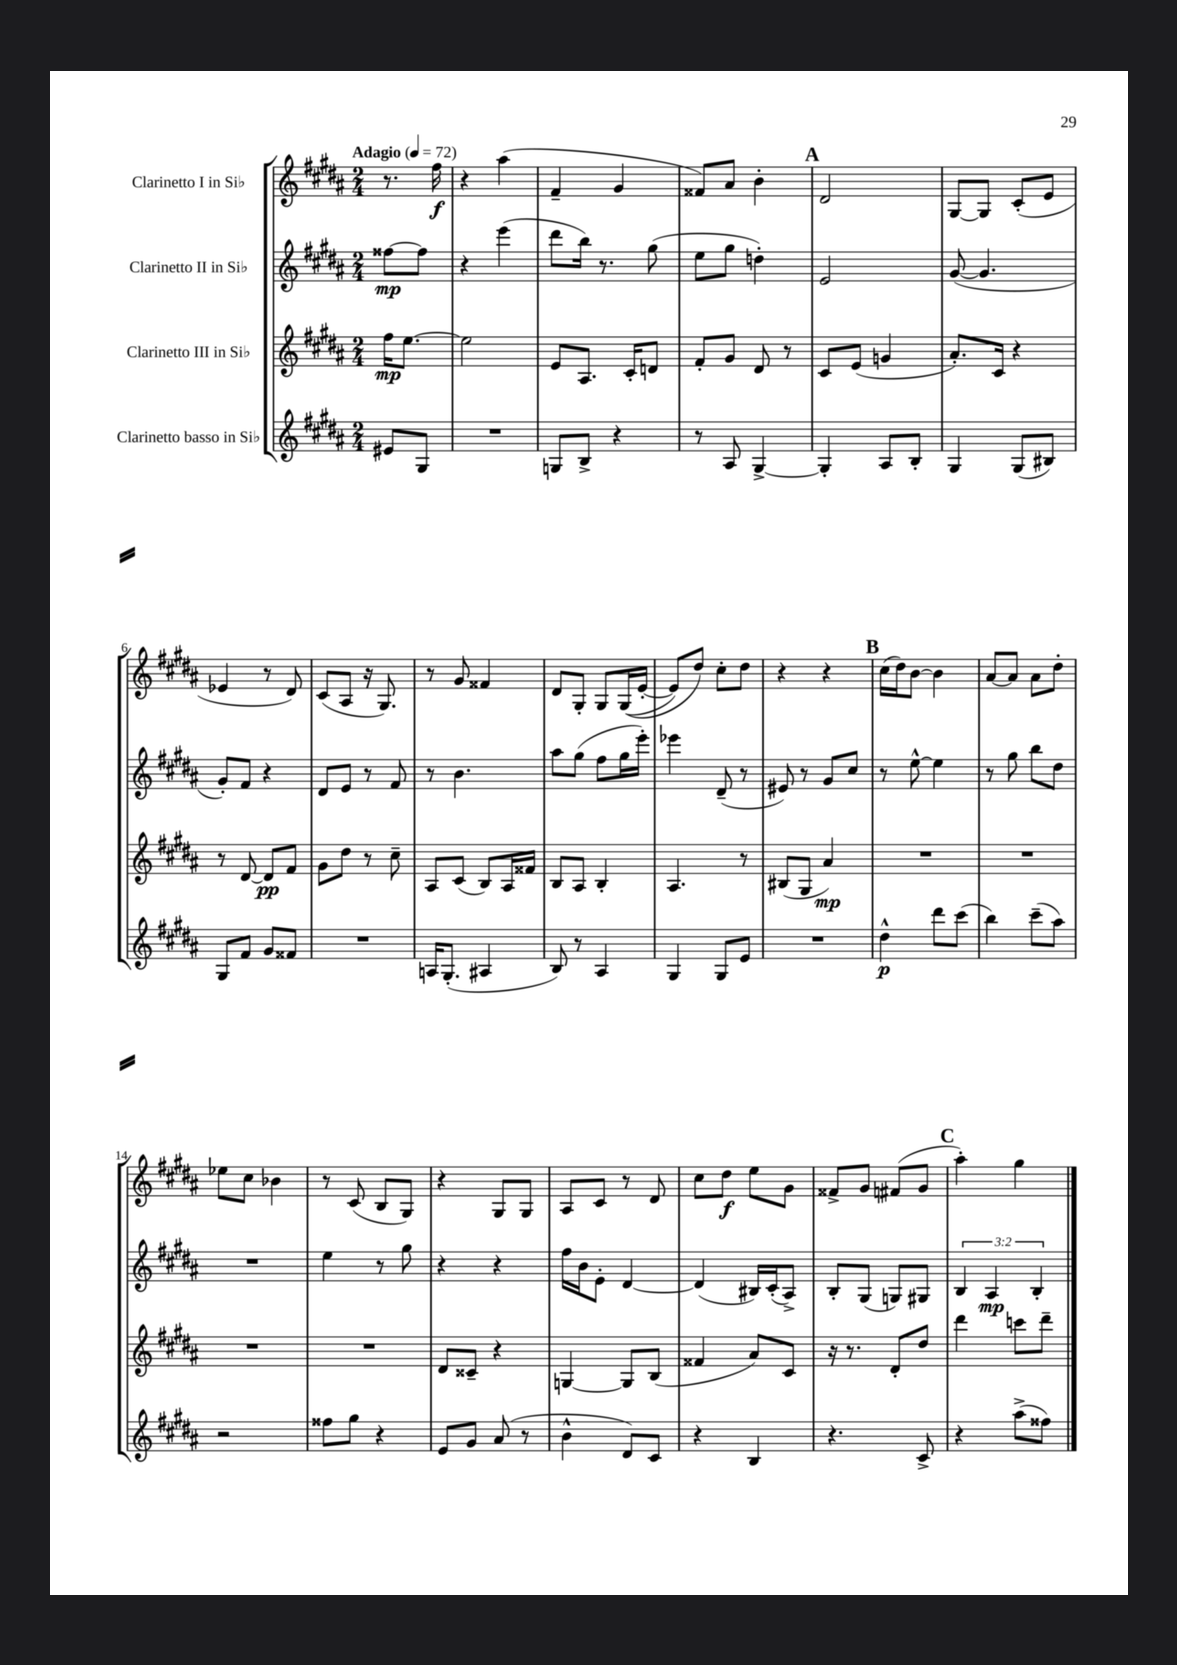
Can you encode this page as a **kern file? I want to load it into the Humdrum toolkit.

**kern	**kern	**kern	**kern
*staff4	*staff3	*staff2	*staff1
*clefG2	*clefG2	*clefG2	*clefG2
*k[f#c#g#d#a#]	*k[f#c#g#d#a#]	*k[f#c#g#d#a#]	*k[f#c#g#d#a#]
*M2/4	*M2/4	*M2/4	*M2/4
*MM72	*MM72	*MM72	*MM72
8e#	16ff#	[8ff##	8.r
.	[8.ee	.	.
8G#	.	8ff##]	.
.	.	.	16ff#
=	=	=	=
2r	2ee]	4r	4r
.	.	(4eee	(4aa#
=	=	=	=
8G	8e	8ddd#	4f#~
8B^	8.A#	16bb)	.
.	.	8.r	.
4r	.	.	4g#
.	16c#'	.	.
.	8d	(8gg#	.
=	=	=	=
8r	8f#'	8ee	8f##)
8A#	8g#	8gg#	8a#
[4G#^	8d#	4dd')	4b'
.	8r	.	.
=	=	=	=
4G#']	8c#	2e	2d#
.	(8e	.	.
8A#	4g	.	.
8B'	.	.	.
=	=	=	=
4G#	8.a#')	([8g#	[8G#
.	.	4.g#]	8G#]
.	16c#	.	.
(8G#	4r	.	(8c#'
8B#)	.	.	8e
=	=	=	=
8G#	8r	8g#')	4e-
8f#	[8d#	8f#	.
8g#	8d#]	4r	8r
8f##	8f#	.	8d#)
=	=	=	=
2r	8g#	8d#	(8c#
.	8dd#	8e	8A#
.	8r	8r	16r
.	.	.	8.G#)
.	8cc#~	8f#	.
=	=	=	=
16A	8A#	8r	8r
(8.G#'	.	.	.
.	(8c#	4.b	8g#
4A#	8B)	.	4f##
.	16A#	.	.
.	16f##	.	.
=	=	=	=
8B)	8B	8aa#	8d#
8r	8A#	(8gg#	8G#'
4A#	4B'	8ff#	8G#
.	.	16gg#	&((16G#
.	.	16eee')	[16e'
=	=	=	=
4G#	4.A#	4eee-	8e])
.	.	.	8dd#&)
8G#	.	(8d#~	8cc#'
8e	8r	8r	8dd#
=	=	=	=
2r	(8B#	8e#)	4r
.	8G#	8r	.
.	4a#)	8g#	4r
.	.	8cc#	.
=	=	=	=
4dd#^^	2r	8r	(16cc#
.	.	.	16dd#)
.	.	[8ee^^	[8b
8ddd#	.	4ee]	4b]
(8ccc#	.	.	.
=	=	=	=
4bb)	2r	8r	[8a#
.	.	8gg#	8a#]
(8ccc#~	.	8bb	8a#
8aa#)	.	8dd#	8dd#'
=	=	=	=
2r	2r	2r	8ee-
.	.	.	8cc#
.	.	.	4b-
=	=	=	=
8ff##	2r	4ee	8r
8gg#	.	.	(8c#
4r	.	8r	8B
.	.	8gg#	8G#)
=	=	=	=
8e	8d#	4r	4r
8g#	8c##~	.	.
(8a#	4r	4r	8G#
8r	.	.	8G#
=	=	=	=
4b^^	[4G	16ff#	8A#
.	.	16b	.
.	.	8e'	8c#
8d#)	8G]	[4d#	8r
8c#	(8B	.	8d#
=	=	=	=
4r	4f##	(4d#]	8cc#
.	.	.	8dd#
4B	8a#)	16B#)	8ee
.	.	(16c#'	.
.	8c#	8A#^)	8g#
=	=	=	=
4.r	16r	8B'	8f##^
.	8.r	.	.
.	.	(8G#	8g#
.	8d#'	8G)	(8f#
8c#^	8dd#	8G#	8g#
=	=	=	=
4r	4ddd#	6B	4aa#')
.	.	6A#	.
(8aa#^	8ccc	.	4gg#
.	.	6B'	.
8ff##)	8ddd#~	.	.
==	==	==	==
*-	*-	*-	*-
